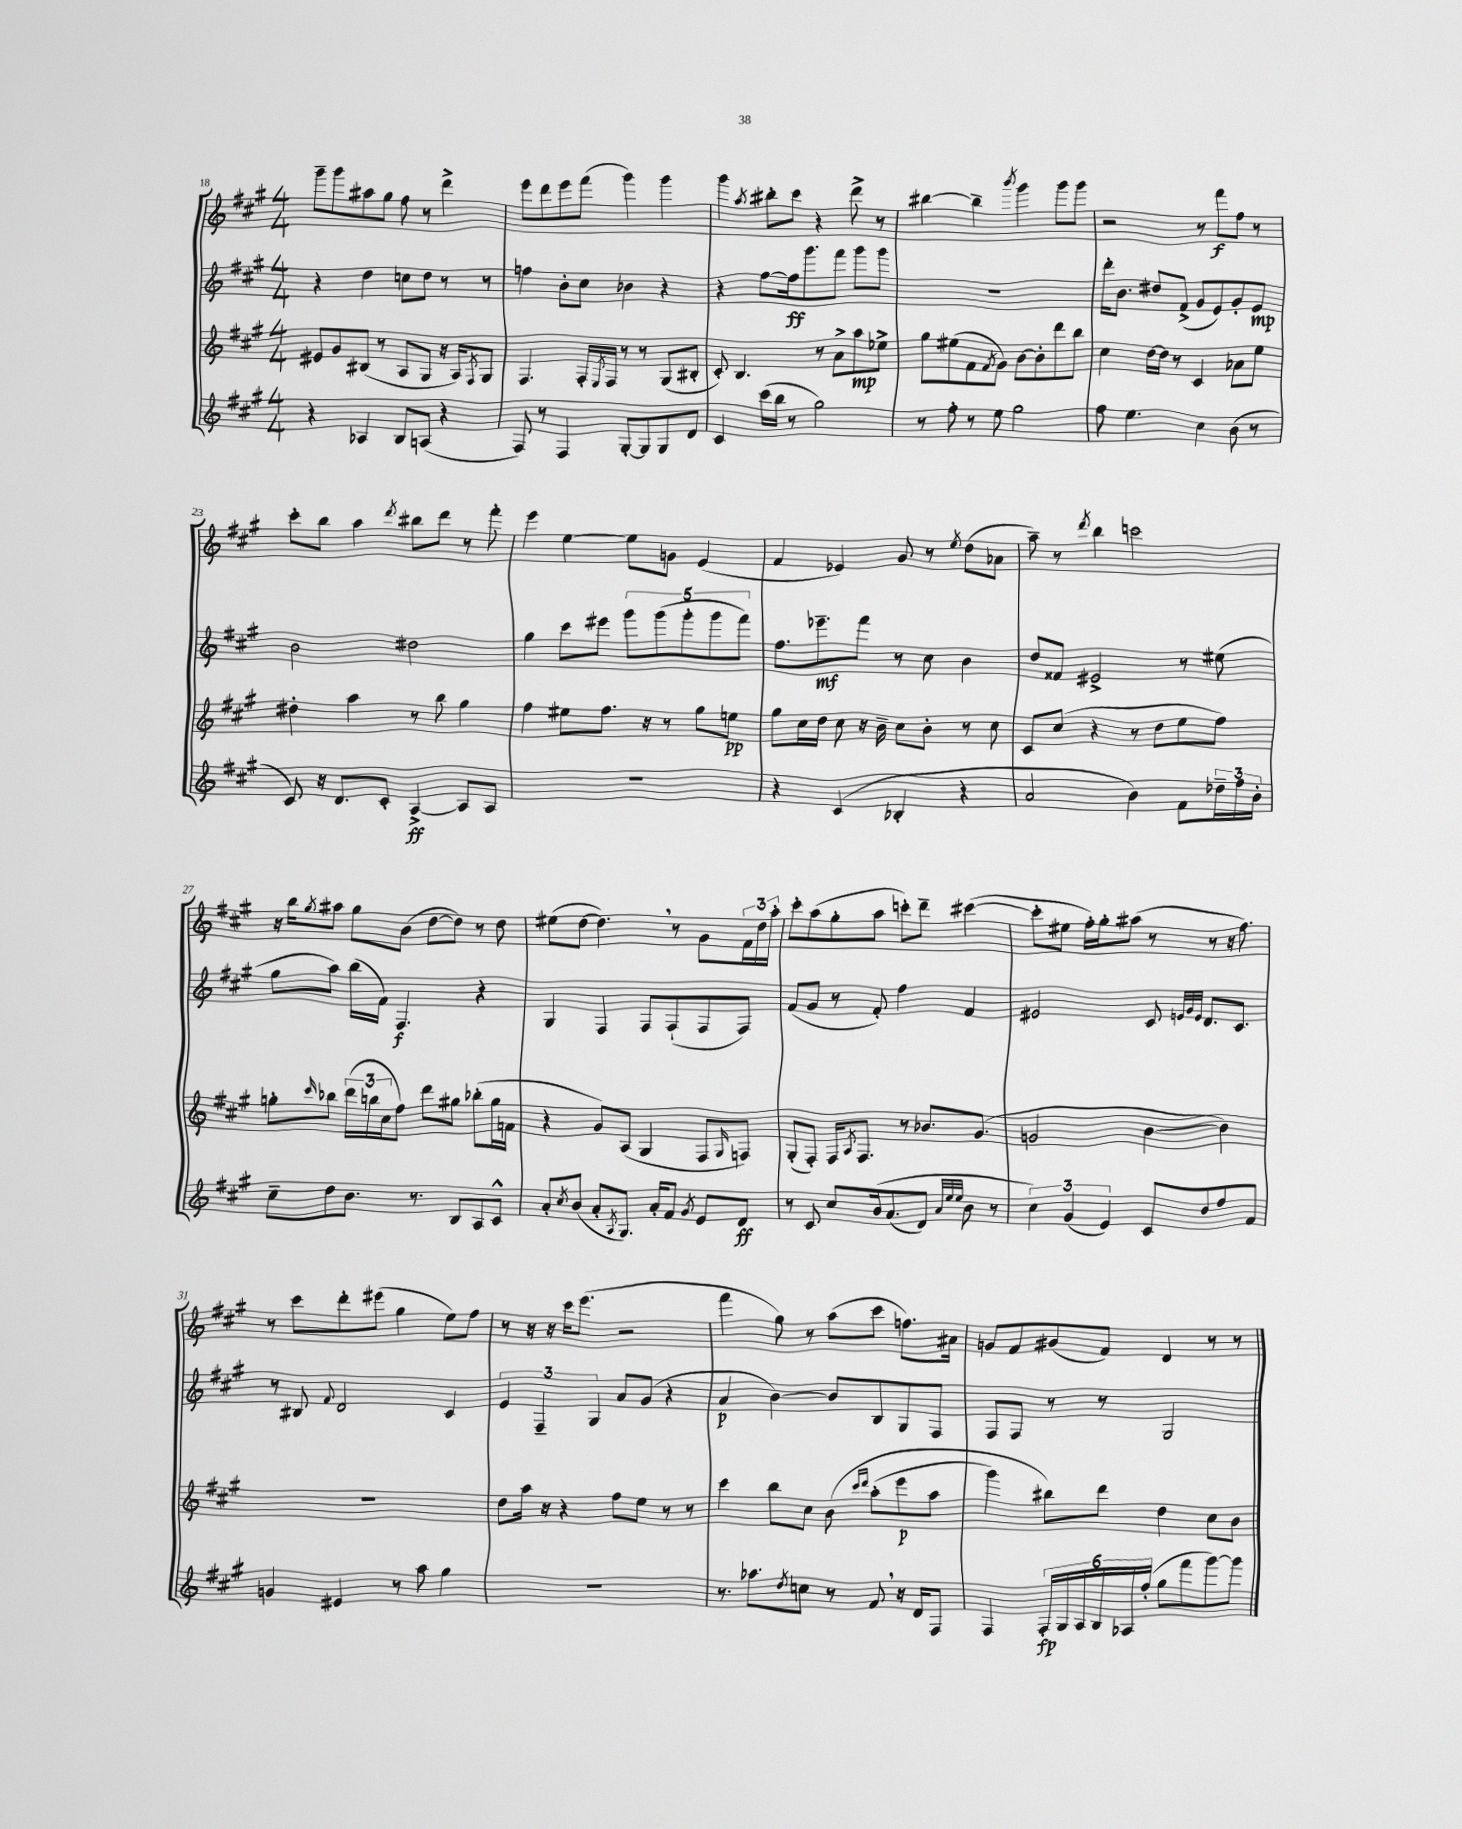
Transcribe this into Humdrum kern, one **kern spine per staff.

**kern	**dynam	**kern	**dynam	**kern	**dynam	**kern	**dynam
*part4	*part4	*part3	*part3	*part2	*part2	*part1	*part1
*staff4	*staff4	*staff3	*staff3	*staff2	*staff2	*staff1	*staff1
*clefG2	*	*clefG2	*	*clefG2	*	*clefG2	*
*k[f#c#g#]	*	*k[f#c#g#]	*	*k[f#c#g#]	*	*k[f#c#g#]	*
*M4/4	*	*M4/4	*	*M4/4	*	*M4/4	*
=18	=18	=18	=18	=18	=18	=18	=18
4r	.	8e#X/L	.	4r	.	8ggg#~\L	.
.	.	8g#/	.	.	.	8ggg#\	.
4A-X/	.	(8B#X/J	.	4dd\	.	8aa#X\	.
.	.	8r	.	.	.	8gg#\J	.
8B/L	.	8A/L	.	8ccn\L	.	8ff#\	.
(8An/J	.	8G#/J	.	8dd\J	.	8r	.
4r	.	16r	.	8r	.	4ddd^\	.
.	.	16A/KL)	.	.	.	.	.
.	.	8qF#/	.	.	.	.	.
.	.	8G#/J	.	8r	.	.	.
=19	=19	=19	=19	=19	=19	=19	=19
8F#/)	.	4.F#/	.	4ffn\	.	8eee\L	.
8r	.	.	.	.	.	8ddd\	.
4F#/	.	.	.	8b'\L	.	8eee\	.
.	.	16F#'/LL	.	8cc#\J	.	(8fff#\J	.
.	.	8qE/	.	.	.	.	.
.	.	16F#/JJ	.	.	.	.	.
[8G#'/L	.	8r	.	4b-X\	.	4ggg#\)	.
8G#/]	.	8r	.	.	.	.	.
8G#/	.	(8G#/L	.	4r	.	4ggg#\	.
8d/J	.	8B#X'/J	.	.	.	.	.
=20	=20	=20	=20	=20	=20	=20	=20
4c#/	.	8c#'/)	.	4r	.	4ggg#\	.
.	.	4.B/	.	.	.	.	.
.	.	.	.	.	.	8qaa/	.
(16ccc#\LL	.	.	.	[8ff#\L	.	8bb#X'\L	.
16bb\JJ	.	.	.	.	.	.	.
8r	.	.	.	16ff#\k]	ff	8ccc#\J	.
.	.	.	.	8.ggg#\	.	.	.
2gg#\)	.	8r	.	.	.	4r	.
.	.	8a^\L	.	8fff#\J	.	.	.
.	.	8aa\	mp	8ggg#\L	.	8ddd^\	.
.	.	8ee-X^\J	.	8ggg#\J	.	8r	.
=21	=21	=21	=21	=21	=21	=21	=21
8r	.	8gg#\L	.	1r	.	[4bb#X\	.
8ff#'\	.	(8ee#X\	.	.	.	.	.
8r	.	8f#\	.	.	.	4bb#~\]	.
.	.	8qf#/	.	.	.	.	.
8ee\	.	8g#\J)	.	.	.	.	.
.	.	.	.	.	.	8qbbb/	.
2gg#\	.	[8b\L	.	.	.	4ggg#\	.
.	.	8b'\]	.	.	.	.	.
.	.	8ddd\	.	.	.	8ggg#\L	.
.	.	8bb\J	.	.	.	8ggg#\J	.
=22	=22	=22	=22	=22	=22	=22	=22
8ff#\	.	4cc#\	.	16ddd'\KL	.	2r	.
.	.	.	.	8.b\J	.	.	.
4.ee\	.	.	.	.	.	.	.
.	.	[16dd\LL	.	8dd#X/L	.	.	.
.	.	16dd\JJ]	.	.	.	.	.
.	.	8r	.	(8f#^/J	.	.	.
4cc#\	.	4c#/	.	8g#/L	.	8r	.
.	.	.	.	8e/)	.	8fff#\L	f
(8b\	.	8a-X\L	.	8g#'/	.	8ff#\J	.
8r	.	8ee\J	.	8e/J	mp	8r	.
!!LO:LB:g=z
=23	=23	=23	=23	=23	=23	=23	=23
8c#/)	.	4dd#X'\	.	2b\	.	8ccc#'\L	.
16r	.	.	.	.	.	8bb\J	.
8.d/L	.	.	.	.	.	.	.
.	.	4aa\	.	.	.	4aa\	.
8c#'/J	.	.	.	.	.	.	.
.	.	.	.	.	.	8qddd/	.
[4A^/	ff	8r	.	2dd#X\	.	8bb#X\L	.
.	.	8bb\	.	.	.	8ddd\J	.
8A/L]	.	4gg#\	.	.	.	8r	.
8A/J	.	.	.	.	.	8fff#'\	.
=24	=24	=24	=24	=24	=24	=24	=24
1r	.	4ff#\	.	4gg#\	.	4eee\	.
.	.	8ee#X\L	.	8ccc#\L	.	[4ee\	.
.	.	8.ff#\J	.	8eee#X\J	.	.	.
.	.	.	.	10ggg#\L	.	8ee\L]	.
.	.	16r	.	.	.	.	.
.	.	.	.	(10ggg#\	.	.	.
.	.	8r	.	.	.	8gn\J	.
.	.	.	.	10ggg#'\	.	.	.
.	.	8gg#\L	.	.	.	(4e/	.
.	.	.	.	10ggg#\	.	.	.
.	.	8een\J	pp	.	.	.	.
.	.	.	.	10fff#\J)	.	.	.
=25	=25	=25	=25	=25	=25	=25	=25
4r	.	8gg#\L	.	8.ff#\L	.	4f#/	.
.	.	16cc#\L	.	.	.	.	.
.	.	16dd\JJ	.	8.eee-X~\	mf	.	.
(4c#/	.	8cc#\	.	.	.	4e-X/)	.
.	.	16r	.	8fff#\J	.	.	.
.	.	16b~\	.	.	.	.	.
4B-X'/	.	8cc#\L	.	8r	.	8g#/	.
.	.	8b'\J	.	8cc#\	.	8r	.
.	.	.	.	.	.	8qee/	.
4r	.	8r	.	4b\	.	(8dd\L	.
.	.	8cc#\	.	.	.	8a-X\J	.
=26	=26	=26	=26	=26	=26	=26	=26
2a/	.	8c#/L	.	8dd/L	.	8aa~\)	.
.	.	(8cc#/J	.	8f##X/J	.	8r	.
.	.	.	.	.	.	8qddd/	.
.	.	4r	.	2e#X^/	.	4bb\	.
4b\)	.	8r	.	.	.	2cccn\	.
.	.	8dd\L	.	.	.	.	.
8f#\L	.	8ee\	.	8r	.	.	.
24dd-X~\L	.	8ff#\J)	.	(8ee#X\	.	.	.
24ff#\	.	.	.	.	.	.	.
24b'\JJ	.	.	.	.	.	.	.
!!LO:LB:g=z
=27	=27	=27	=27	=27	=27	=27	=27
8cc#~\L	.	8ggn'\L	.	8gg#\L	.	16r	.
.	.	.	.	.	.	16bb\KL	.
.	.	16qqccc#/	.	.	.	8qgg#/	.
8dd\	.	8bb-X\J	.	8aa\J)	.	8aa#X\J	.
8.b\J	.	(24ddd\LL	.	(16bb\LL	.	8gg#\L	.
.	.	24bbn\	.	.	.	.	.
.	.	.	.	16f#\JJ)	.	.	.
.	.	24cc#\J	.	.	.	.	.
.	.	8ff#\J)	.	4.F#/	f	(8b\J	.
8.r	.	.	.	.	.	.	.
.	.	8ddd\L	.	.	.	[8dd\L	.
8B/L	.	8gg#X\J	.	.	.	8dd\J])	.
8A/	.	(8bb-X'\L	.	4r	.	8r	.
8c#^^/J	.	16gg#\L	.	.	.	8dd\	.
.	.	16fn\JJ	.	.	.	.	.
=28	=28	=28	=28	=28	=28	=28	=28
8a'/L	.	4r	.	4G#/	.	(8ee#X\L	.
8qcc#/	.	.	.	.	.	.	.
(8b/J	.	.	.	.	.	[8dd\J	.
8a'/L	.	8g#/L)	.	4F#/	.	4.dd,\])	.
8qA/	.	.	.	.	.	.	.
8.G#/J)	.	(8A/J	.	.	.	.	.
.	.	4G#/	.	8F#/L	.	.	.
16a'/KL	.	.	.	.	.	.	.
8f#/J	.	.	.	(8F#`/	.	8r	.
8qg#/	.	.	.	.	.	.	.
8e/L	.	8F#/L	.	8F#/	.	8g#\L	.
.	.	16qqG#/	.	.	.	.	.
8d/J	ff	8Fn/J)	.	8F#/J)	.	24f#\L	.
.	.	.	.	.	.	24dd\	.
.	.	.	.	.	.	24aa'\JJ	.
=29	=29	=29	=29	=29	=29	=29	=29
8r	.	(8G#'/L	.	(8f#/L	.	8ccc#'\L	.
8c#/	.	8F#'/J)	.	8g#/J	.	(8aa\	.
8cc#/L	.	16F#/KL	.	8r	.	8gg#'\	.
.	.	8qA/	.	.	.	.	.
.	.	8.F#/J	.	.	.	.	.
(16b/k	.	.	.	8f#'/)	.	8aa\J	.
(8.a/	.	.	.	.	.	.	.
.	.	8r	.	4ff#\	.	8cccn'\L)	.
8d/J)	.	8.b-X/L	.	.	.	8ddd~\J	.
32qqa/LLL	.	.	.	.	.	.	.
32qqee/	.	.	.	.	.	.	.
32qqee/JJJ	.	.	.	.	.	.	.
8b\	.	.	.	4f#/	.	([4ccc#X\	.
.	.	(8.g#/J	.	.	.	.	.
8r	.	.	.	.	.	.	.
=30	=30	=30	=30	=30	=30	=30	=30
6cc#\)	.	2gn/	.	2e#X/	.	8ccc#'\L]	.
.	.	.	.	.	.	8ee#X\J	.
(6g#/	.	.	.	.	.	.	.
.	.	.	.	.	.	16ff#'\LL)	.
.	.	.	.	.	.	16gg#'\J	.
6e/)	.	.	.	.	.	.	.
.	.	.	.	.	.	(8aa#X\J	.
8c#/L	.	[4b\	.	8c#/	.	8r	.
.	.	.	.	32qqen/LLL	.	.	.
.	.	.	.	32qqg#/	.	.	.
.	.	.	.	32qqe/JJJ	.	.	.
8dd/	.	.	.	8.d/L	.	8r	.
8ff#/	.	4b\])	.	.	.	16r	.
.	.	.	.	8.c#/J	.	8.ff#\)	.
8f#/J	.	.	.	.	.	.	.
!!LO:LB:g=z
=31	=31	=31	=31	=31	=31	=31	=31
4gn/	.	1r	.	8r	.	8r	.
.	.	.	.	8B#X/	.	8ccc#\L	.
.	.	.	.	8qqf#/	.	.	.
4e#X/	.	.	.	2d/	.	8ddd'\	.
.	.	.	.	.	.	(8eee#X\J	.
8r	.	.	.	.	.	4gg#\	.
8aa\	.	.	.	.	.	.	.
4gg#\	.	.	.	4c#/	.	8ee\L)	.
.	.	.	.	.	.	8ff#\J	.
=32	=32	=32	=32	=32	=32	=32	=32
1r	.	8dd\L	.	6e/	.	8r	.
.	.	16aa\Jk	.	.	.	16r	.
.	.	.	.	6F#~/	.	.	.
.	.	16r	.	.	.	16r	.
.	.	4r	.	.	.	16ccc#\KL	.
.	.	.	.	.	.	(8.eee\J	.
.	.	.	.	6G#/	.	.	.
.	.	8ff#\L	.	8a/L	.	2r	.
.	.	8ee\J	.	(8g#/J	.	.	.
.	.	8r	.	4r	.	.	.
.	.	8r	.	.	.	.	.
=33	=33	=33	=33	=33	=33	=33	=33
8.r	.	4ccc#\	.	4a/	p	4fff#\	.
8.aa-X\L	.	.	.	.	.	.	.
.	.	8bb\L	.	[4b\)	.	8gg#\)	.
8qdd/	.	.	.	.	.	.	.
8ccn\J	.	8cc#\J	.	.	.	8r	.
8r	.	(8b\	.	8b/L]	.	(8aa\L	.
.	.	16qqccc#/LL	.	.	.	.	.
.	.	16qqddd/JJ	.	.	.	.	.
8f#,/	.	(8aa'\L	.	8B/	.	8ccc#\J	.
16r	.	8eee\	p	8G#/	.	8.ffn\L)	.
16d/KL	.	.	.	.	.	.	.
8F#/J	.	8aa\J	.	8F#/J	.	.	.
.	.	.	.	.	.	16a#X\Jk	.
=34	=34	=34	=34	=34	=34	=34	=34
4F#/	.	4ggg#\)	.	8F#/L	.	8gn/L	.
.	.	.	.	8F#/J	.	8f#/	.
24F#'/LL	fp	8bb#X\L)	.	8r	.	(8g#X/	.
24G#/	.	.	.	.	.	.	.
24A/	.	.	.	.	.	.	.
24B/	.	8ddd\J	.	8r	.	8f#/J)	.
24A-X/	.	.	.	.	.	.	.
(24ff#'/JJ	.	.	.	.	.	.	.
8gg#\L	.	4dd\	.	2G#/	.	4d/	.
8fff#\	.	.	.	.	.	.	.
[8ggg#\)	.	8cc#\L	.	.	.	8r	.
8ggg#\J]	.	8b\J	.	.	.	8r	.
==	==	==	==	==	==	==	==
*-	*-	*-	*-	*-	*-	*-	*-
